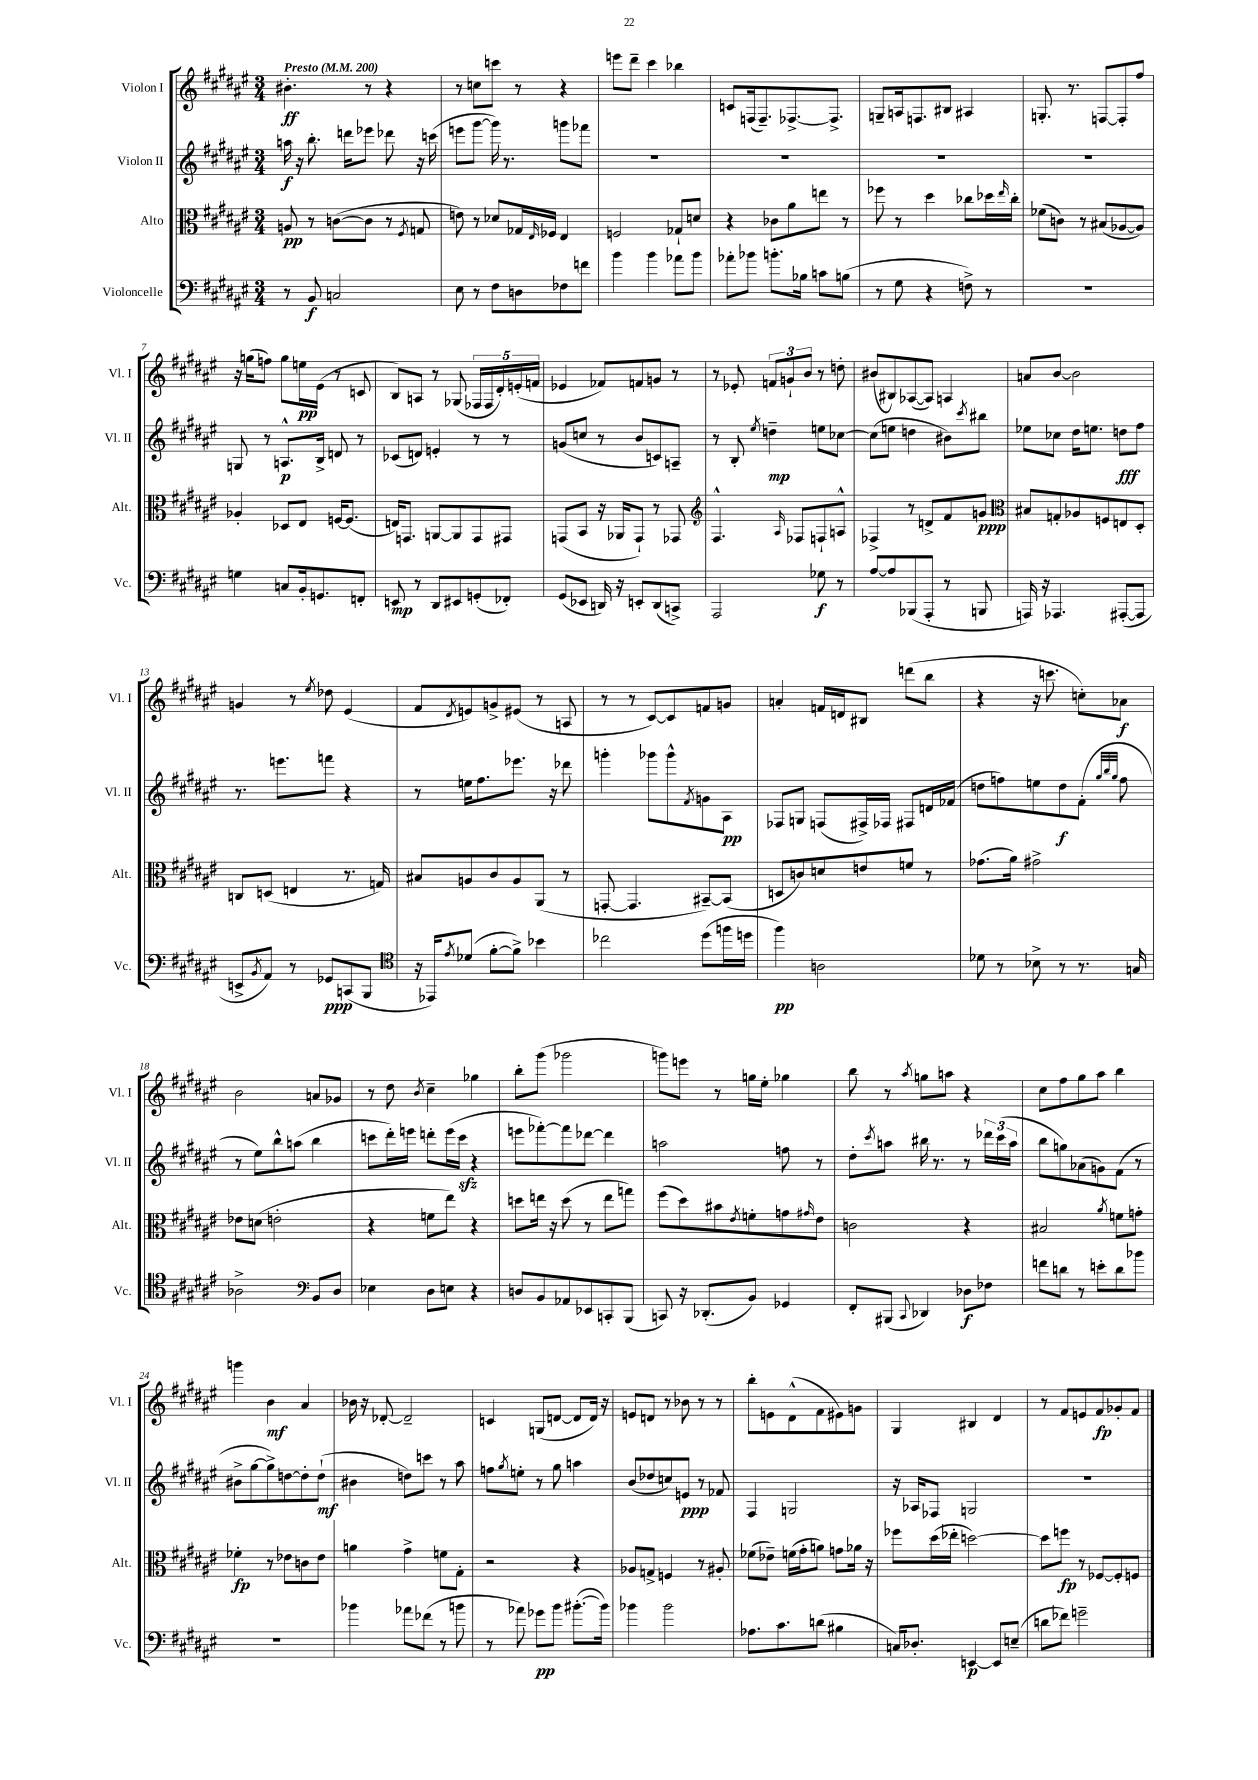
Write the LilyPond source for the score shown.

<<
\new StaffGroup <<
\new Staff = "s0" \with { instrumentName = "Violon I" shortInstrumentName = "Vl. I" } {
    \clef treble \key fis \major \numericTimeSignature \time 3/4 \tempo "Presto" 4 = 200
    bis'4.-.\ff r8 r4 |
    r8 c''8 c'''8 r8 r4 |
    e'''8 dis'''8-- cis'''4 bes''4 |
    c'8 f16( f8.--) fes8.~-> fes8.-> |
    g8-- a16 f8. bis8 ais4 |
    g8.-. r8. f8~ f8-. fis''8 |
    r16 g''16( f''8) g''8 e''16\pp eis'16( r8 c'8 |
    b8) a8 r8 ges8( \tuplet 5/4 { fes16 fes16 dis'16-.) e'16-.( f'16 } |
    ees'4 fes'8) f'8 g'8 r8 |
    r8 ees'8-. \tuplet 3/2 { f'8 g'8-! b'8 } r8 d''8-. |
    bis'8( bis8) aes8~( aes8) a4 |
    a'8 b'8~ b'2 |
    g'4 r8 \acciaccatura { eis''8 } des''8 eis'4( |
    fis'8 \acciaccatura { dis'8 } e'8) g'8-> eis'8( r8 a8 |
    r8 r8 cis'8~) cis'8 f'8 g'8 |
    a'4-. f'16 d'16 bis8 d'''8( b''8 |
    r4 r16 c'''8. c''8-.) aes'8\f |
    b'2 a'8 ges'8 |
    r8 dis''8 \acciaccatura { b'8 } cis''4-- ges''4 |
    b''8-. gis'''8( ges'''2 |
    g'''8) e'''8 r8 g''16 eis''16-. ges''4 |
    b''8 r8 \acciaccatura { ais''8 } g''8 a''8 r4 |
    cis''8 fis''8 gis''8 ais''8 b''4 |
    g'''4 b'4\mf ais'4 |
    bes'16 r16 des'8~-. des'2-- |
    c'4 g8( d'8~ d'8 d'16) r16 |
    e'8 d'8 r8 bes'8 r8 r8 |
    b''8-. e'8 dis'8-^( fis'8 eis'8) g'8 |
    gis4 bis4 dis'4 |
    r8 fis'8 e'8 fis'8\fp ges'8-. fis'8 \bar "|." |
}
\new Staff = "s1" \with { instrumentName = "Violon II" shortInstrumentName = "Vl. II" } {
    \clef treble \key fis \major \numericTimeSignature \time 3/4
    a''16\f r16 b''8.-. d'''16 ees'''8 des'''8 r16 c'''16( |
    e'''8 gis'''8~ gis'''16) r8. g'''8 fes'''8 |
    R2. |
    R2. |
    R2. |
    R2. |
    g8 r8 a8.-^\p b16-> d'8 r8 |
    ces'8( d'8) e'4-. r8 r8 |
    g'8( c''8 r8 b'8 c'8) a8-- |
    r8 b8-. \acciaccatura { eis''8 } d''4--\mp e''8 ces''8~ |
    ces''8( e''8 d''4 bis'8) \acciaccatura { cis'''8 } bis''8 |
    ees''8 ces''8 dis''16 e''8. d''8\fff fis''8 |
    r8. e'''8. f'''8 r4 |
    r8 e''16 fis''8. ees'''8. r16 des'''8 |
    g'''4-. ges'''8 ges'''8-^ \acciaccatura { fis'8 } g'8 ais8\pp |
    fes8 g8 f8( fis16->) fes16 fis8 d'16 fes'16( |
    d''8 f''8) e''8 d''8\f fis'8-.( \grace { gis''32 b''32 gis''32 } f''8 |
    r8 eis''8) b''8-^ a''8( b''4 |
    c'''8 dis'''16-.) e'''16 d'''8-. e'''16( c'''16\sfz r4 |
    e'''8 fes'''8~-.) fes'''8 des'''8~ des'''4 |
    a''2 f''8 r8 |
    dis''8-. \acciaccatura { cis'''8 } a''8 bis''16 r8. r8 \tuplet 3/2 { des'''16 cis'''16( a''16 } |
    b''8 g''8) aes'8( g'8) fis'8( r8 |
    bis'8-> gis''8~ gis''8->) d''8~ d''8-. d''8-!\mf( |
    bis'4 d''8) c'''8 r8 ais''8 |
    f''8 \acciaccatura { gis''8 } e''8-. r8 gis''8 a''4 |
    b'8( des''8 c''8) e'8\ppp r8 fes'8 |
    fis4 g2 |
    r16 aes16 fes8 g2 |
    R2. \bar "|." |
}
\new Staff = "s2" \with { instrumentName = "Alto" shortInstrumentName = "Alt." } {
    \clef alto \key fis \major \numericTimeSignature \time 3/4
    a8\pp r8 c'8~( c'8 r8 \acciaccatura { fis8 } g8 |
    e'8) r8 des'8 ges16 \grace { eis16 } fes16 eis4 |
    f2 ges8-! d'8 |
    r4 ces'8 ais'8 e''8 r8 |
    fes''8 r8 dis''4 ces''8 des''16 \grace { eis''16 } ces''16-. |
    fes'8( c'8) r8 bis8( aes8~ aes8) |
    aes4-. des8 eis8 f16~ f8.( |
    e16) g,8. a,8~ a,8 g,8 gis,8 |
    g,8( b,8 r16 aes,16 g,8-!) r8 ges,8 |
    \clef treble fis4.-^ \grace { ais16 } fes8 f8-! a8-^ |
    fes4-> r8 d'8-> fis'8 g'8\ppp |
    \clef alto bis8 g8-. aes8 f8 e8 dis8-. |
    c8 d8( e4 r8. g16) |
    bis8 a8 cis'8 a8 ais,8( r8 |
    g,8~-. g,4. bis,8~--) bis,8( |
    d8 c'8) d'8 e'8 f'8 r8 |
    ges'8.( ais'16) gis'2-> |
    ees'8 d'8( e'2-. |
    r4 f'8 eis''8) r4 |
    d''8 e''16 r16 d''8( r8 e''8 g''8) |
    fis''8( dis''8) bis'8 \acciaccatura { eis'8 } f'8-. g'8 \grace { gis'16 } eis'8 |
    c'2 r4 |
    bis2 \acciaccatura { ais'8 } f'8 g'8-. |
    fes'4-.\fp r8 ees'8 c'8 ees'8 |
    a'4 gis'4-> f'8 gis8-. |
    r2 r4 |
    aes8 g8-> f4 r8 ais8-. |
    fes'8( ees'8--) f'16( gis'16-. a'8) g'8 aes'16 r16 |
    fes''8 dis''16( ees''16-. d''2~) |
    d''8 f''8\fp r8 fes8~ fes8-. f8 \bar "|." |
}
\new Staff = "s3" \with { instrumentName = "Violoncelle" shortInstrumentName = "Vc." } {
    \clef bass \key fis \major \numericTimeSignature \time 3/4
    r8 b,8\f c2 |
    eis8 r8 fis8 d8 fes8 f'8 |
    b'4 b'4 aes'8 b'8 |
    aes'8-. bes'8 b'8.-. bes16 c'8 b8( |
    r8 gis8 r4 f8->) r8 |
    R2. |
    g4 c8 b,16-. g,8. f,8-. |
    e,8\mp r8 dis,8 eis,8 g,8-.( fes,8-.) |
    gis,8( ees,8 d,16) r16 e,8-. d,8( c,8->) |
    ais,,2 ges8\f r8 |
    ais8~ ais8 bes,,8( ais,,8-. r8 b,,8 |
    a,,16) r16 aes,,4. ais,,8~-.( ais,,8 |
    e,8-> \acciaccatura { b,8 } ais,8) r8 ges,8\ppp c,8( b,,8 |
    \clef tenor r16 ees,16) \acciaccatura { eis'8 } des'8( fis'8~-. fis'8->) bes'4 |
    ces''2 dis''8( f''16 d''16 |
    fis''4\pp) a2 |
    des'8 r8 bes8-> r8 r8. g16 |
    aes2-> \clef bass b,8 dis8 |
    ees4 dis8 e8 r4 |
    d8 b,8 aes,8 ees,8 c,8-. b,,8( |
    c,8) r16 des,8.-.( b,8) ges,4 |
    fis,8-. bis,,8( \appoggiatura { cis,8 } des,4) des8\f fes8 |
    f'8 d'8 r8 e'8-. d'8 bes'8 |
    R2. |
    bes'4 aes'8 fes'8( r8 b'8 |
    r8 aes'8) ges'8\pp b'8 bis'8.~-.( bis'16) |
    bes'4 bes'2 |
    aes8. cis'8. d'8( bis4 |
    c16) des8.-. e,4~\p e,8 e8--( |
    d'8 fes'8) g'2-- \bar "|." |
}
>>
>>
